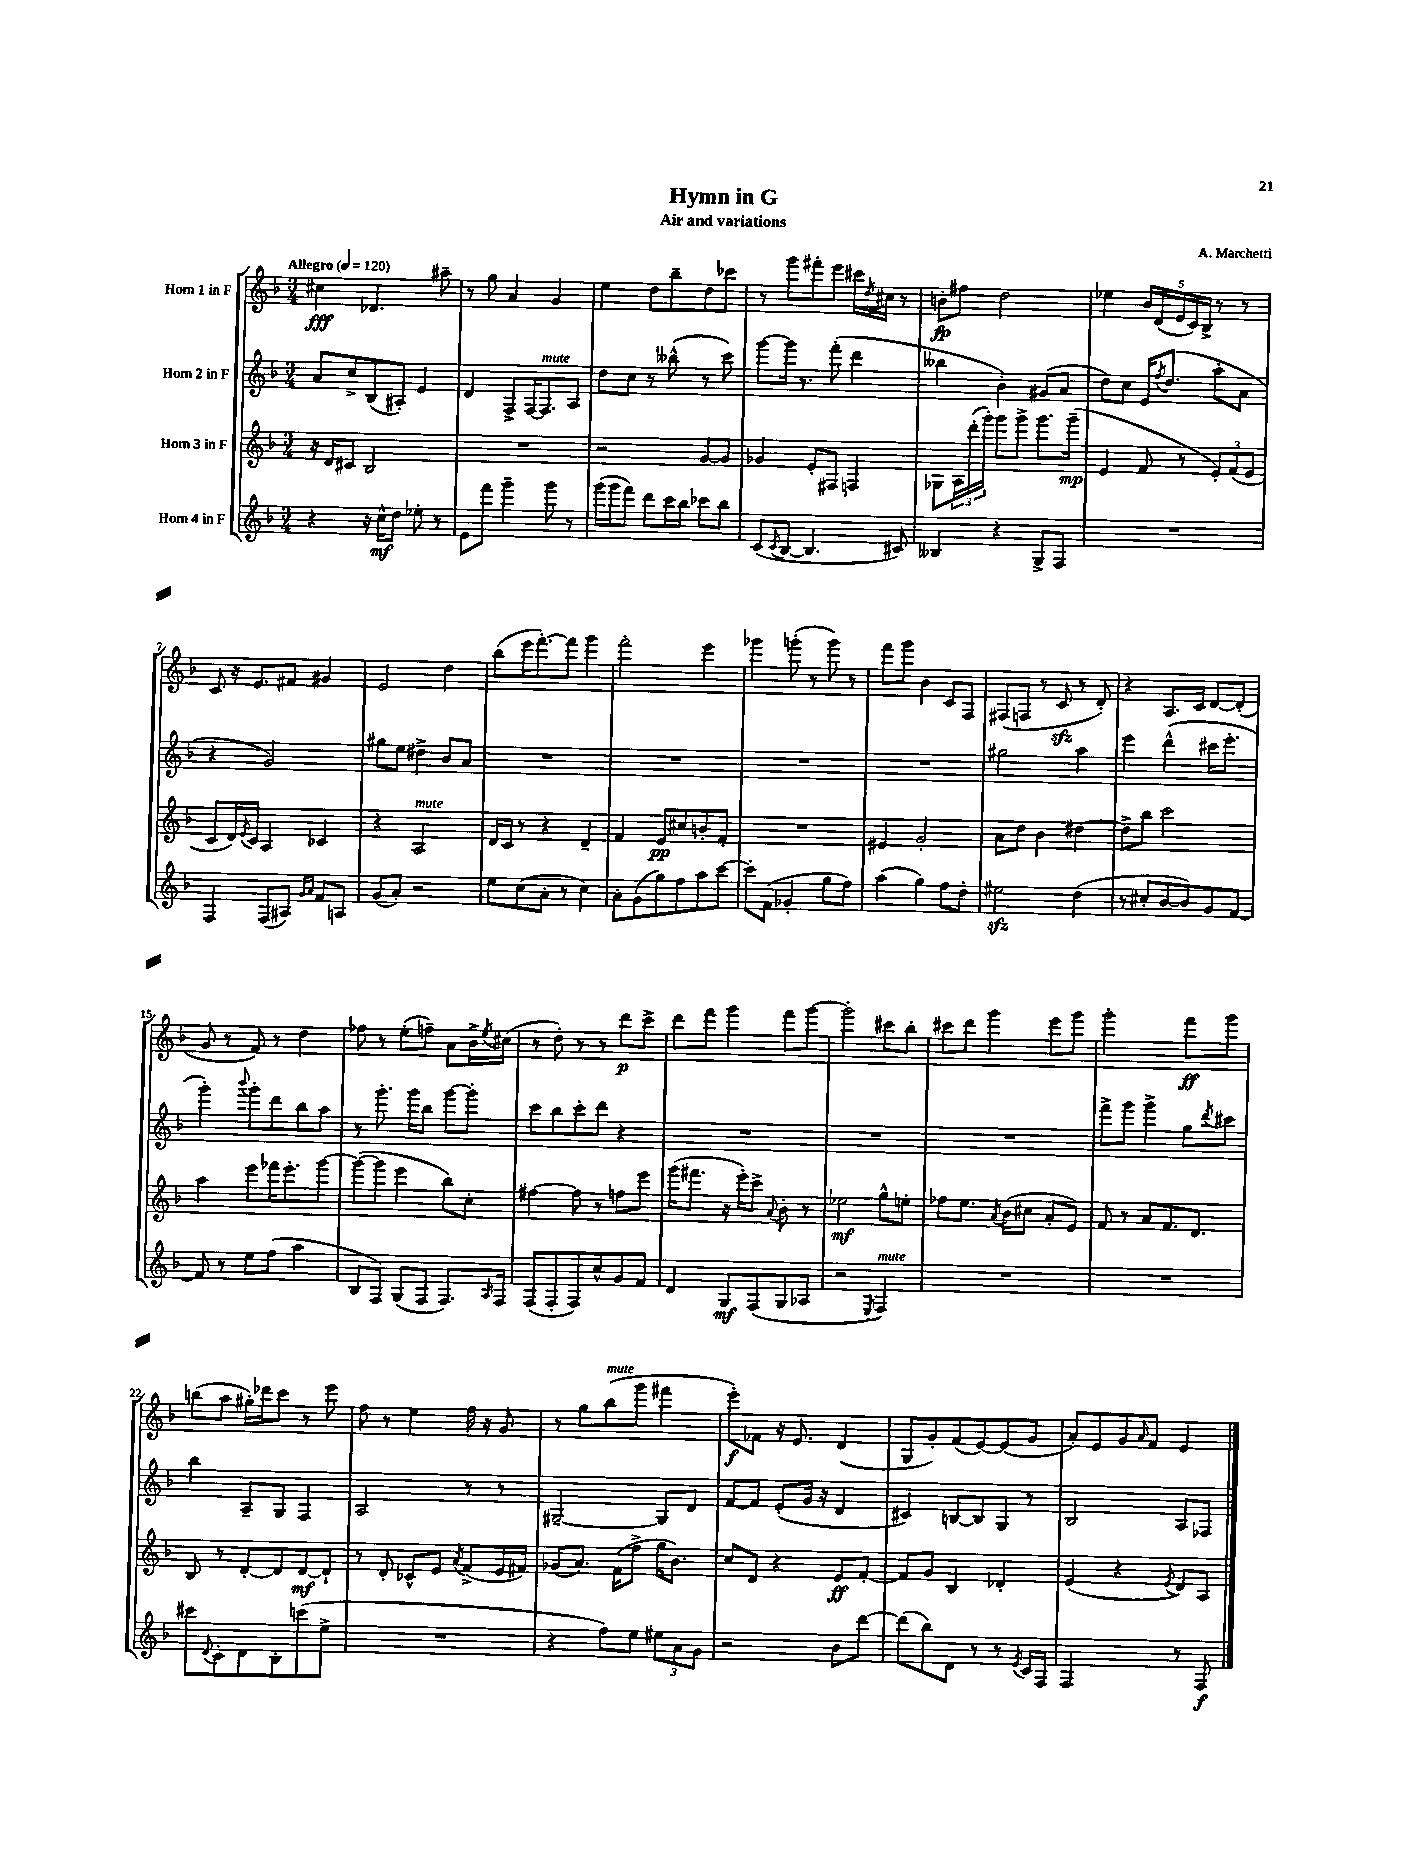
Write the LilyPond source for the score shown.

\header { title = "Hymn in G" composer = "A. Marchetti" subtitle = "Air and variations" }
<<
\new StaffGroup <<
\new Staff = "s0" \with { instrumentName = "Horn 1 in F" } {
    \clef treble \key f \major \numericTimeSignature \time 3/4 \tempo "Allegro" 4 = 120
    cis''4\fff des'4. ais''8-- |
    r8 g''8 a'4 g'4 |
    e''4 d''8 bes''8-- d''8 ces'''8 |
    r8 g'''8 fis'''8-. e'''8 cis'''16 \acciaccatura { d''8 } cis''16 r8 |
    b'8-.\fp fis''8 d''2 |
    ees''4 \tuplet 5/4 { bes'16 d'16( e'16 c'16) bes16-> } r8 r8 |
    c'8 r16 e'8. fis'8 gis'4 |
    e'2 d''4 |
    bes''8( e'''16 f'''8.~-.) f'''8 g'''4 |
    f'''2-. e'''4 |
    ges'''4 g'''8-.( r8 g'''8) r8 |
    f'''8 g'''8 bes'4 c'8 f8 |
    fis8( f8 r8 c'8\sfz r8 d'8-.) |
    r4 a8. c'16 d'8~ d'8-.( |
    g'8 r8 f'8) r8 d''4 |
    fes''8 r8 e''8-.( f''8--) a'8 bes'16-> \acciaccatura { e''8 } cis''16( |
    r8 d''8-.) r8 r8 d'''8\p c'''8-> |
    d'''8 f'''8 g'''4 f'''8 g'''8~ |
    g'''2-. cis'''8 bes''8-. |
    cis'''8 d'''8 g'''4 e'''8 g'''8 |
    g'''2-. f'''8\ff g'''8 |
    b''8( a''8 gis''16-.) des'''16 c'''8 r8 e'''8 |
    f''8 r8 e''4 f''16 r16 g'8 |
    r8 g''8 bes''8^\markup { \italic "mute" }( g'''8 fis'''4 |
    e'''8-.\f) fes'8 r16 e'8. d'4( |
    g8 g'8-.) f'8( e'8~) e'8( g'8 |
    a'8-.) e'8 g'8 \grace { a'16 } f'8 e'4 \bar "|." |
}
\new Staff = "s1" \with { instrumentName = "Horn 2 in F" } {
    \clef treble \key f \major \numericTimeSignature \time 3/4
    a'8 c''8-> bes8( ais8-.) e'4 |
    d'4 f8-> f16~ f8.^\markup { \italic "mute" } a8 |
    d''8 c''8 r8 beses''8-^( r8 c'''8) |
    g'''8~ g'''16 r8. f'''8-.( d'''4 |
    beses''4 bes'4-.) gis'8( a'8 |
    d''8) c''8 e'16 \acciaccatura { f''8 } d''8.( a''8-. a'8 |
    r4 g'2) |
    gis''8 e''8 dis''4-> bes'8 a'8 |
    R2. |
    R2. |
    R2. |
    R2. |
    gis''2 a''4 |
    e'''4 d'''4-^( cis'''16 e'''8.-. |
    g'''4-.) \appoggiatura { bes'''8 } g'''8-. d'''8 bes''8 a''8 |
    r8 g'''8.-. g'''16 bes''8 g'''8~ g'''8-. |
    c'''8 bes''8 c'''8-. d'''8 r4 |
    R2. |
    R2. |
    R2. |
    f'''8-> g'''8 g'''4-> g''8 \acciaccatura { d'''8 } cis'''8 |
    bes''4 a8-- g8 f4 |
    a2 r8 r8 |
    gis2~-- gis8 d'8 |
    f'8~ f'8 e'8-.( g'16 r16 d'4 |
    cis'4) b8~ b8 g8 r8 |
    bes2 a8 fes8 \bar "|." |
}
\new Staff = "s2" \with { instrumentName = "Horn 3 in F" } {
    \clef treble \key f \major \numericTimeSignature \time 3/4
    r16 d'16 cis'8 bes2 |
    R2. |
    r2 g'8~ g'8 |
    ges'4 e'8-. fis8 f4 |
    ges8 \tuplet 3/2 { a16 d'''16-.( g'''16-.) } g'''8 g'''8-> g'''8. g'''16--\mp( |
    e'4 f'8 r8 \tuplet 3/2 { e'8-.) f'8( e'8 } |
    c'8 d'16) \acciaccatura { e'8 } c'16 a4 ces'4 |
    r4 a2^\markup { \italic "mute" } |
    d'16 c'16 r8 r4 d'4-- |
    f'4 e'8\pp cis''8 b'8-. f'8-. |
    R2. |
    eis'4 g'2-. |
    a'8 d''8 bes'4 dis''4~ |
    dis''8-> bes''8 c'''2 |
    a''4 e'''8 fes'''16 e'''8.-. g'''8~ |
    g'''8~( g'''8 e'''4 bes''8) c''8-. |
    fis''4~ fis''8 r8 f''8 e'''8 |
    g'''16( fis'''8. r16 e'''16-.) c'''8-> \appoggiatura { a'8 } bes'8-. r8 |
    ees''2\mf g''8-^ e''8-. |
    fes''8 e''8. \acciaccatura { a'8 } bes'16( cis''8 a'8-. e'8) |
    f'8 r8 a'8 f'8. d'8. |
    bes8 r8 d'8~-. d'8 d'8~\mf d'8-! |
    r8 d'8-. ces'8-^ e'8 \acciaccatura { a'8 } f'8->( e'16 fis'16) |
    ges'8( a'8.) f'16( f''8-> g''16 bes'8.) |
    c''8 d'8 r4 e'8\ff f'8~-. |
    f'8 g'8 bes4 des'4-. |
    e'4( r4 \acciaccatura { e'8 } d'8) a8 \bar "|." |
}
\new Staff = "s3" \with { instrumentName = "Horn 4 in F" } {
    \clef treble \key f \major \numericTimeSignature \time 3/4
    r4 r16 c''16-^\mf d''8 ees''8-. r8 |
    e'8 f'''8 g'''4-- g'''8 r8 |
    g'''16( g'''16 f'''8) d'''8 c'''16 bes''16 ces'''8 bes''8 |
    c'8( \acciaccatura { c'8 } bes8~ bes4. cis'8) |
    beses4 r4 g8-> f8 |
    R2. |
    f4 f8( ais8) \grace { g'16 a'16 } f'8 a8 |
    g'8( a'8-.) r2 |
    e''8 c''8( a'8-. r8 c''4) |
    a'8-. g'8( g''8) f''8 a''8 c'''8~ |
    c'''8-. f'8( ges'4-. g''8 f''8) |
    a''4( g''4) f''8 d''8-. |
    eis''2\sfz d''4( |
    r8 cis''8-. bes'8~ bes'8) g'8 f'8~ |
    f'8 r8 e''8 f''8( a''4 |
    bes8 f8) g8( f8 f8.) \grace { a16 } f16 |
    f8( f8-. f8) c''8-^ g'8 f'8 |
    d'4 g8\mf f8( g8 aes8 |
    r2 \acciaccatura { e8 } f4^\markup { \italic "mute" }) |
    R2. |
    R2. |
    cis'''8 \appoggiatura { d'8 } c'8-. d'8 bes8-. c'''8( e''8-> |
    R2. |
    r4 f''8) e''8 \tuplet 3/2 { eis''8 a'8 g'8 } |
    r2 bes'8 d'''8~ |
    d'''8( bes''8) d'8 r8 r8 \acciaccatura { e'8 } c'16 f16 |
    f2 r8 f8\f \bar "|." |
}
>>
>>
